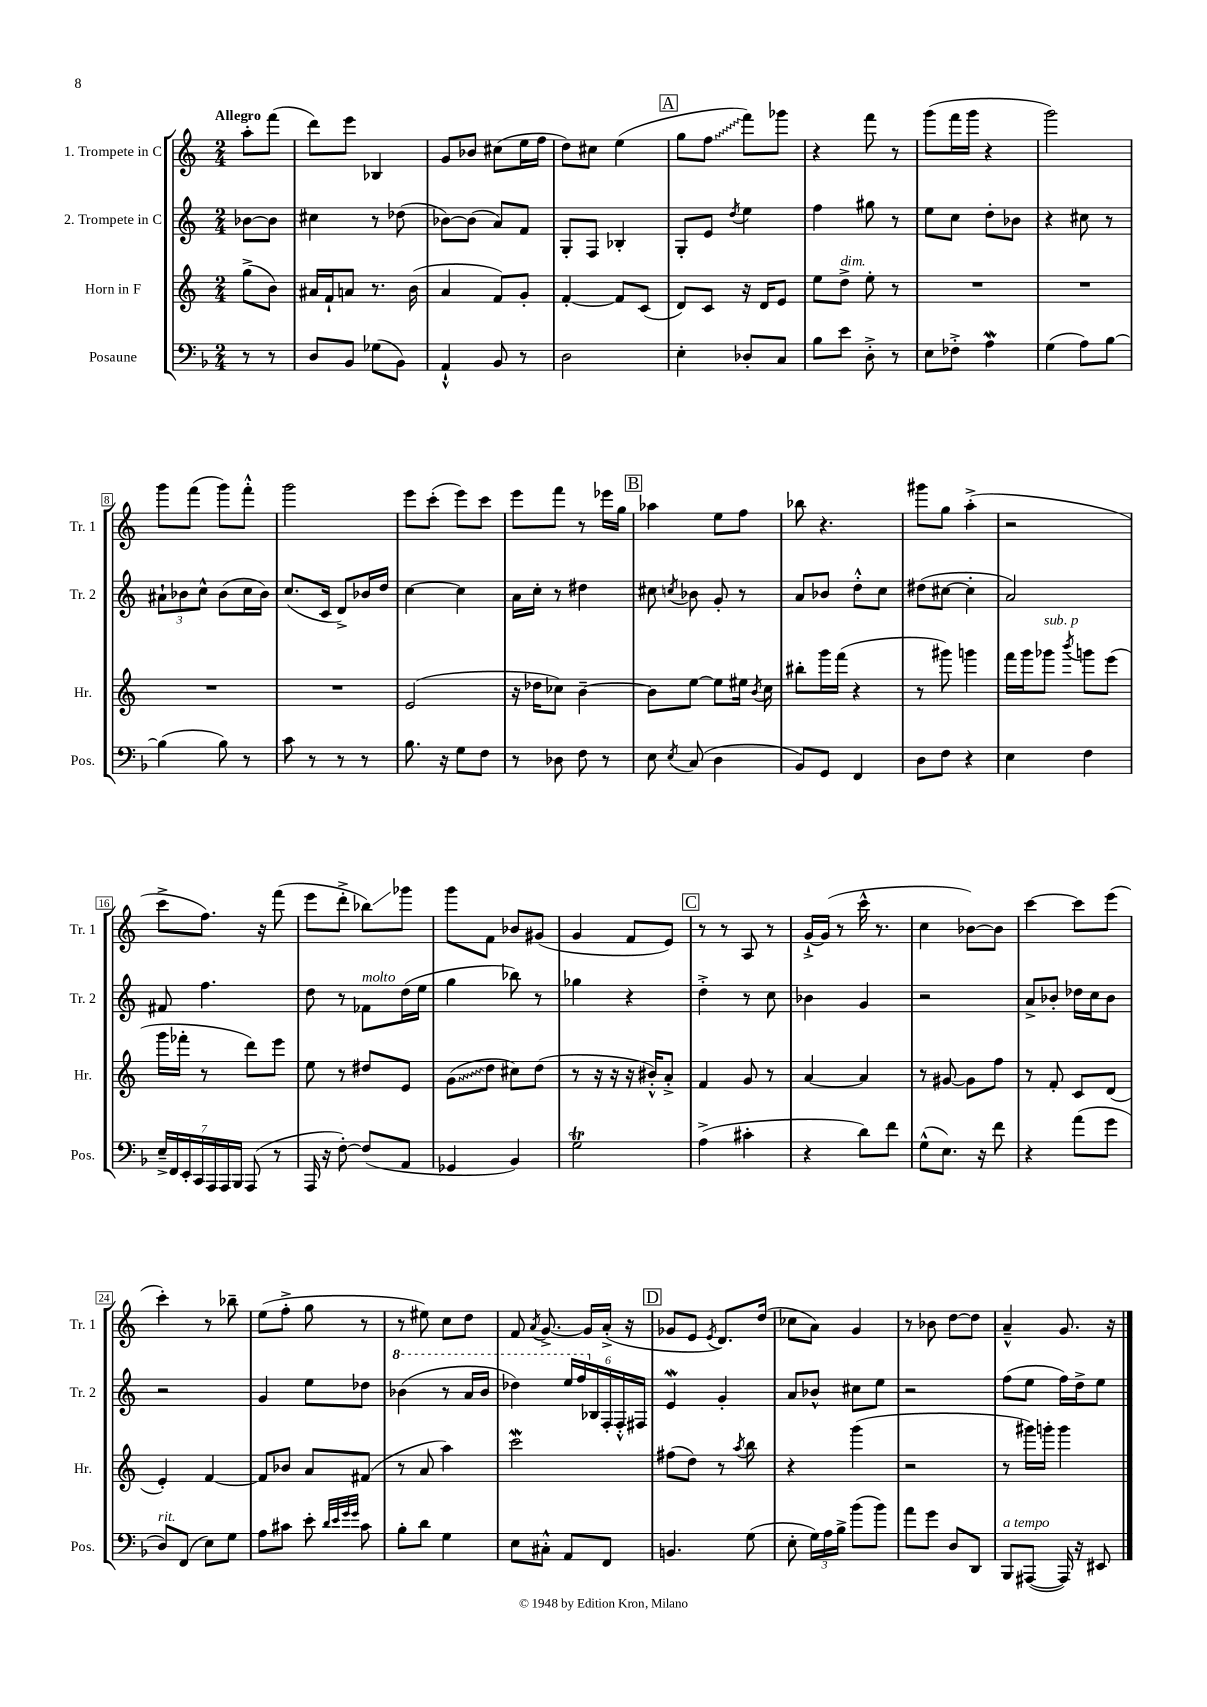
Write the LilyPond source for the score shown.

<<
\new StaffGroup <<
\new Staff = "s0" \with { instrumentName = "1. Trompete in C" shortInstrumentName = "Tr. 1" } {
    \clef treble \key c \major \numericTimeSignature \time 2/4 \partial 4 \tempo "Allegro"
    \autoBeamOff a''8[-. f'''8]( |
    d'''8[) e'''8] bes4 |
    g'8[ bes'8] cis''8[( e''16 f''16] |
    d''8[) cis''8] e''4( |
    \mark \markup { \box "A" } g''8[ \once \override Glissando.style = #'zigzag f''8]\glissando f'''8[) ges'''8] |
    r4 f'''8 r8 |
    g'''8[( f'''16 g'''16] r4 |
    g'''2) |
    g'''8[ f'''8]( g'''8[) f'''8]-.-^ |
    g'''2 |
    e'''8[ c'''8]-.( e'''8[) c'''8] |
    e'''8[ f'''8] r8 ees'''16[ g''16] |
    \mark \markup { \box "B" } aes''4 e''8[ f''8] |
    bes''8 r4. |
    gis'''8[ g''8] a''4-.->( |
    r2 |
    c'''8[-> f''8.]) r16 f'''8( |
    e'''8[ d'''8]-.-> bes''8[\glissando) ges'''8] |
    g'''8[ f'8] bes'8[ gis'8]( |
    g'4 f'8[ e'8]) |
    \mark \markup { \box "C" } r8 r8 a8 r8 |
    g'16[~-!-> g'16]( r8 c'''16-^ r8. |
    c''4 bes'8[~) bes'8] |
    c'''4~ c'''8[ e'''8]( |
    c'''4-.) r8 bes''8-- |
    e''8[( f''8]-.-> g''8 r8 |
    r8 eis''8) c''8[ d''8] |
    f'8 \acciaccatura { a'8 } g'8.~-> g'16[ a'16]-.->( r16 |
    \mark \markup { \box "D" } ges'8[ e'8] \acciaccatura { e'8 } d'8.[) d''16]( |
    ces''8[ a'8]) g'4 |
    r8 bes'8 d''8[~ d''8] |
    a'4---^ g'8. r16 \bar "|." |
}
\new Staff = "s1" \with { instrumentName = "2. Trompete in C" shortInstrumentName = "Tr. 2" } {
    \clef treble \key c \major \numericTimeSignature \time 2/4 \partial 4
    \autoBeamOff bes'8[~ bes'8] |
    cis''4 r8 des''8( |
    bes'8[~) bes'8]( a'8[) f'8] |
    g8[-. f8] bes4-. |
    \mark \markup { \box "A" } g8[-. e'8] \acciaccatura { d''8 } e''4 |
    f''4 gis''8 r8 |
    e''8[ c''8] d''8[-. bes'8] |
    r4 cis''8 r8 |
    \tuplet 3/2 { ais'8[-! bes'8 c''8]-^ } bes'8[( c''16 bes'16]) |
    c''8.[( c'16] d'8[->) bes'16 d''16] |
    c''4~ c''4 |
    a'16[ c''16]-. r8 dis''4 |
    \mark \markup { \box "B" } cis''8 \acciaccatura { c''8 } bes'8 g'8-. r8 |
    a'8[ bes'8] d''8[-.-^ c''8] |
    dis''8[( cis''8]~ cis''4-. |
    a'2) |
    fis'8 f''4. |
    d''8 r8 fes'8[^\markup { \italic "molto" } d''16( e''16] |
    g''4 bes''8) r8 |
    ges''4 r4 |
    \mark \markup { \box "C" } d''4-.-> r8 c''8 |
    bes'4 g'4 |
    r2 |
    a'8[-> bes'8]-. des''16[ c''16 bes'8] |
    r2 |
    g'4 e''8[ des''8] |
    \ottava #1 bes''4( r8 a''16[ bes''16] |
    des'''4) \tuplet 6/4 { e'''16[ f'''16 \ottava #0 bes16 f16-. f16-.-^ fis16] } |
    \mark \markup { \box "D" } e'4\mordent g'4-. |
    a'8[ bes'8]-^ cis''8[ e''8] |
    r2 |
    f''8[( e''8] f''16[) d''16-> e''8] \bar "|." |
}
\new Staff = "s2" \with { instrumentName = "Horn in F" shortInstrumentName = "Hr." } {
    \clef treble \key c \major \numericTimeSignature \time 2/4 \partial 4
    \autoBeamOff g''8[->( b'8]) |
    ais'16[ f'16-! a'8] r8. b'16( |
    a'4 f'8[) g'8]-. |
    f'4~-. f'8[ c'8]( |
    \mark \markup { \box "A" } d'8[) c'8] r16 d'16[ e'8] |
    e''8[ d''8]->^\markup { \italic "dim." } e''8-. r8 |
    R2 |
    R2 |
    R2 |
    R2 |
    e'2( |
    r16 des''16[ ces''8]) b'4~-- |
    \mark \markup { \box "B" } b'8[ e''8]~ e''8[ eis''16] \acciaccatura { b'8 } c''16 |
    bis''8[-. g'''16 f'''16]( r4 |
    r8 gis'''8) g'''4 |
    f'''16[ g'''16 ges'''8]^\markup { \italic "sub. p" } \acciaccatura { b'''8 } g'''8[ e'''8]( |
    g'''16[ fes'''16]-. r8 d'''8[) e'''8] |
    e''8 r8 dis''8[ e'8] |
    \once \override Glissando.style = #'zigzag g'8[\glissando( d''8] cis''8[) d''8]( |
    r8 r16 r16 r16 bis'16[-.-^) a'8]-.-> |
    \mark \markup { \box "C" } f'4 g'8 r8 |
    a'4~ a'4 |
    r8 gis'8~ gis'8[ f''8] |
    r8 f'8-. c'8[ d'8]( |
    e'4-.) f'4~ |
    f'8[ bes'8] a'8[ fis'8]( |
    r8 a'8 a''4) |
    c'''2\mordent |
    \mark \markup { \box "D" } fis''8[( d''8]) r8 \acciaccatura { a''8 } b''8 |
    r4 g'''4( |
    r2 |
    r8 gis'''16[) g'''16]-. g'''4 \bar "|." |
}
\new Staff = "s3" \with { instrumentName = "Posaune" shortInstrumentName = "Pos." } {
    \clef bass \key f \major \numericTimeSignature \time 2/4 \partial 4
    \autoBeamOff r8 r8 |
    d8[ bes,8] ges8[( bes,8]) |
    a,4-!-^ bes,8 r8 |
    d2 |
    \mark \markup { \box "A" } e4-. des8[-. c8] |
    bes8[ e'8] d8-.-> r8 |
    e8[ fes8]-.-> a4\mordent |
    g4( a8[) bes8]~ |
    bes4( bes8) r8 |
    c'8 r8 r8 r8 |
    bes8. r16 g8[ f8] |
    r8 des8 f8 r8 |
    \mark \markup { \box "B" } e8 \acciaccatura { e8 } c8( d4 |
    bes,8[) g,8] f,4 |
    d8[ f8] r4 |
    e4 f4 |
    \tuplet 7/4 { e16[---> f,16 e,16-. c,16 a,,16 a,,16 bes,,16] } a,,8( r8 |
    a,,16 r16 f8~-.) f8[( a,8] |
    ges,4 bes,4) |
    g2\trill |
    \mark \markup { \box "C" } a4->( cis'4-. |
    r4 d'8[) f'8] |
    g8[-^( e8.]) r16 f'8 |
    r4 a'8[( g'8] |
    d8[^\markup { \italic "rit." }) f,8]( e8[) g8] |
    a8[ cis'8] e'8-. \grace { d'32[ e'32 g'32 g'32] } cis'8 |
    bes8[-. d'8] g4 |
    e8[ cis8]-.-^ a,8[ f,8] |
    \mark \markup { \box "D" } b,4. g8( |
    e8-. \tuplet 3/2 { g16[) a16 bes16]-> } bes'8[( bes'8]) |
    a'8[ g'8] d8[ d,8] |
    bes,,8[^\markup { \italic "a tempo" } ais,,8]~( ais,,16) r16 eis,8 \bar "|." |
}
>>
>>
\layout { \context { \Score \override BarNumber.stencil = #(make-stencil-boxer 0.1 0.3 ly:text-interface::print) } }
